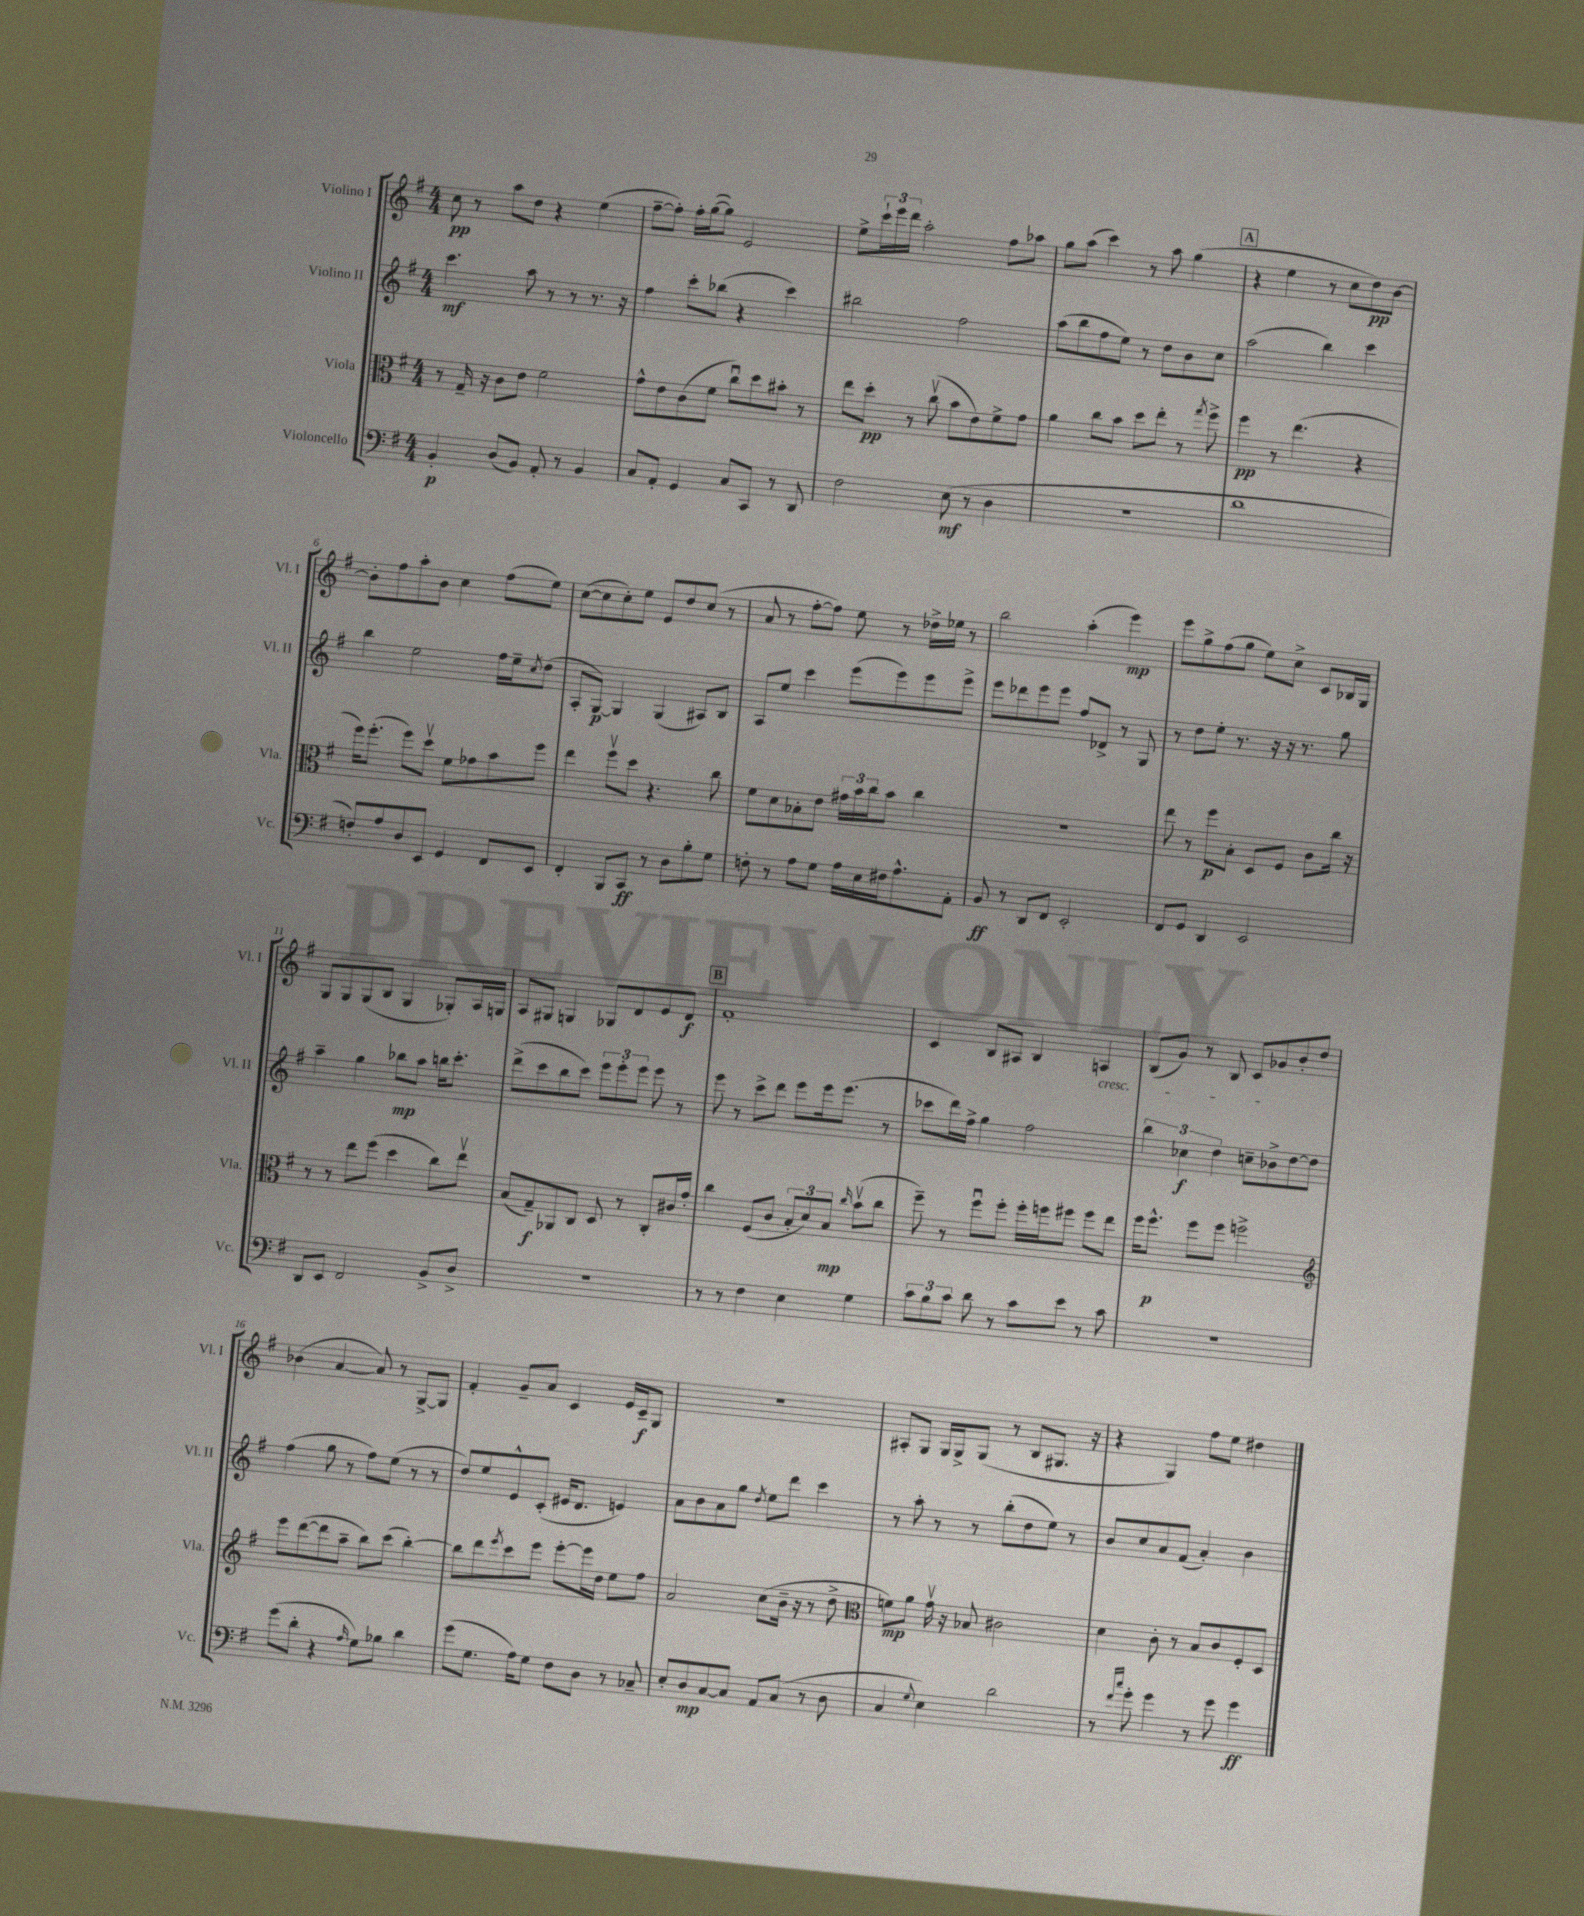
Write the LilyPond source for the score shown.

<<
\new StaffGroup <<
\new Staff = "s0" \with { instrumentName = "Violino I" shortInstrumentName = "Vl. I" } {
    \clef treble \key g \major \numericTimeSignature \time 4/4
    c''8\pp r8 a''8 d''8 r4 e''4( |
    fis''8~-- fis''8-.) fis''16-. g''16~( g''8) e'2 |
    e''8-> \tuplet 3/2 { c'''16-! e'''16 d'''16 } a''2-. fis''8 aes''8 |
    g''8 a''8( c'''4) r8 a''8 g''4( |
    \mark \markup { \box "A" } r4 e''4 r8 c''8 d''8\pp) b'8~ |
    b'8-. fis''8 a''8-. b'8 c''4 fis''8( e''8) |
    c''8~( c''8 c''8-.) e''8 e'8 d''8 c''8( r8 |
    a'8 r8 fis''8~-. fis''8) e''8 r8 des''16-> ees''16 r8 |
    b''2 a''4-.( e'''4\mp) |
    e'''8 g''8-> fis''8( g''8 e''8) c''8-> c'8 bes16 g16 |
    g8 g8 g8( b8 g4 ges8-.) a16 g16 |
    a8 gis8 g4 ges8 d'8 e'8 d'8\f |
    \mark \markup { \box "B" } fis'1-. |
    c'4 b8 ais8 b4 a4\cresc |
    b8( g'8) r8 b8 c'8 ges'8\! b'8-. d''8 |
    bes'4( a'4~ a'8) r8 g8~-> g8 |
    fis'4-. g'8-- a'8 c'4 e'16 c'16--\f g8 |
    R1 |
    ais8-. g8 g16 g16-> g8( r8 b8 gis8. r16 |
    r4 g4) fis''8 e''8 dis''4 \bar "|." |
}
\new Staff = "s1" \with { instrumentName = "Violino II" shortInstrumentName = "Vl. II" } {
    \clef treble \key g \major \numericTimeSignature \time 4/4
    c'''4.\mf a''8 r8 r8 r8. r16 |
    fis''4 c'''8-. bes''8( r4 c'''4) |
    bis''2 fis''2 |
    a''8( b''8 fis''8 e''8) r8 d''8 b'8 c''8 |
    \mark \markup { \box "A" } a''2( b''4) c'''4 |
    b''4 e''2 fis''16 e''16-- \acciaccatura { c''8 } d''8( |
    a8-. g8~\p) g4 g4( ais8) b8 |
    a8 e''8 c'''4 e'''8( e'''8) e'''8 e'''8-> |
    e'''8 des'''8 e'''8 e'''8 fis''8 des'8-> r8 g8 |
    r8 d''8 e''8-. r8. r16 r16 r8. g''8 |
    a''4-- g''4 bes''8\mp a''8 b''16 c'''8.-. |
    d'''8->( c'''8 b''8 c'''8) \tuplet 3/2 { e'''8 e'''8-. e'''8 } e'''8 r8 |
    \mark \markup { \box "B" } e'''8 r8 c'''8-> d'''8 e'''8 e'''16 e'''8.( r8 |
    ces'''8 d'''16) fis''16-> g''4 fis''2 |
    \tuplet 3/2 { b''4 ces''4\f d''4 } c''8-- bes'8-> d''8~ d''8 |
    fis''4( g''8 r8 fis''8) e''8( r8 r8 |
    d''8) e''8 e'8-^ c'8-.( eis'16 d'8. e'4) |
    a'8 b'8 a'8 g''8 \acciaccatura { d''8 } e''8 d'''8 c'''4 |
    r8 a''8-. r8 r8 b''8-.( d''8 e''8) r8 |
    b'8 c''8 a'8 fis'8( a'4-.) b'4 \bar "|." |
}
\new Staff = "s2" \with { instrumentName = "Viola" shortInstrumentName = "Vla." } {
    \clef alto \key g \major \numericTimeSignature \time 4/4
    r8 g16-- r16 c'8 e'8 fis'2 |
    g'8-^ e'8 c'8( fis'8 c''8\downbow) d''8 bis'8-. r8 |
    e''8 d''8-.\pp r8 c''8\upbow( b'8 e'8) fis'8-> g'8 |
    a'4 c''8 b'8 d''8 e''8-. r8 \acciaccatura { g''8 } fis''8-> |
    \mark \markup { \box "A" } fis''4\pp r8 e''4.( r4 |
    fis''16) fis''8.-.( fis''8) d''8\upbow fis'8 ges'8 b'8 fis''8 |
    e''4 fis''8\upbow d''8 r4. c''8 |
    fis'8 d'8 bes8-. e'8 \tuplet 3/2 { gis'16 b'16 c''16 } b'8 c''4 |
    R1 |
    e''8 r8 fis''8\p b8-. d8 fis8 c'8 c''16 r16 |
    r8 r8 e''8 fis''8( d''4 c''8) e''8\upbow |
    b8( g8--\f) aes,8 c8 d8 r8 c8-. cis'16 g'16-. |
    \mark \markup { \box "B" } c''4 fis8( c'8 \tuplet 3/2 { b8-. d'8) b8\mp } \grace { c''16 } b'8\upbow( c''8 |
    fis''8--) r8 fis''8\downbow fis''8-. fis''16-. f''16 fis''8 fis''8 e''8 |
    fis''16 fis''8.-^\p fis''8 fis''8 f''2-> |
    \clef treble e'''8 d'''8~( d'''8 a''8-- b''8) c'''8( b''4~-.) |
    b''8 d'''8 \acciaccatura { e'''8 } c'''8 e'''8 e'''8~-. e'''16 d''16 e''8 fis''8 |
    a'2 c''8( b'16-- r16 r8 d''8-> |
    \clef alto f'8\mp) a'8 g'16\upbow r16 bes8 cis'2 |
    d'4 c'8-. r8 b8 c'8 fis8-. d8 \bar "|." |
}
\new Staff = "s3" \with { instrumentName = "Violoncello" shortInstrumentName = "Vc." } {
    \clef bass \key g \major \numericTimeSignature \time 4/4
    b,4-.\p d8( b,8) a,8-. r8 b,4 |
    c8 a,8-. g,4 c8 c,8 r8 d,8 |
    fis2 e8\mf( r8 d4 |
    R1 |
    \mark \markup { \box "A" } d'1 |
    f8-.) a8 d8 e,8 g,4 fis,8 e,8 |
    fis,4-. b,,8 c,8\ff r8 d8 b8-. g8 |
    f8-. r8 a8 g8 a16 e16 fis16 a8.-^ a,8-. |
    b,8\ff r8 d,8 fis,8 e,2-. |
    fis,8 g,8 d,4 e,2 |
    d,8 e,8 fis,2 b,8-> d8-> |
    R1 |
    \mark \markup { \box "B" } r8 r8 fis4 e4 g4 |
    \tuplet 3/2 { c'8 b8 c'8 } d'8 r8 c'8 e'8 r8 c'8 |
    R1 |
    g'8( d'8-. r4 \grace { a16 } g8) bes8 d'4 |
    g'8( g8. a16) g8 fis8 d8 r8 ces8-- |
    e8-. d8\mp c8~ c8 a,8 c8( r8 d8 |
    c4 \appoggiatura { g8 } e4) d'2 |
    r8 \grace { fis'16 c''16 } g'8-. g'4 r8 g'8 g'4\ff \bar "|." |
}
>>
>>
